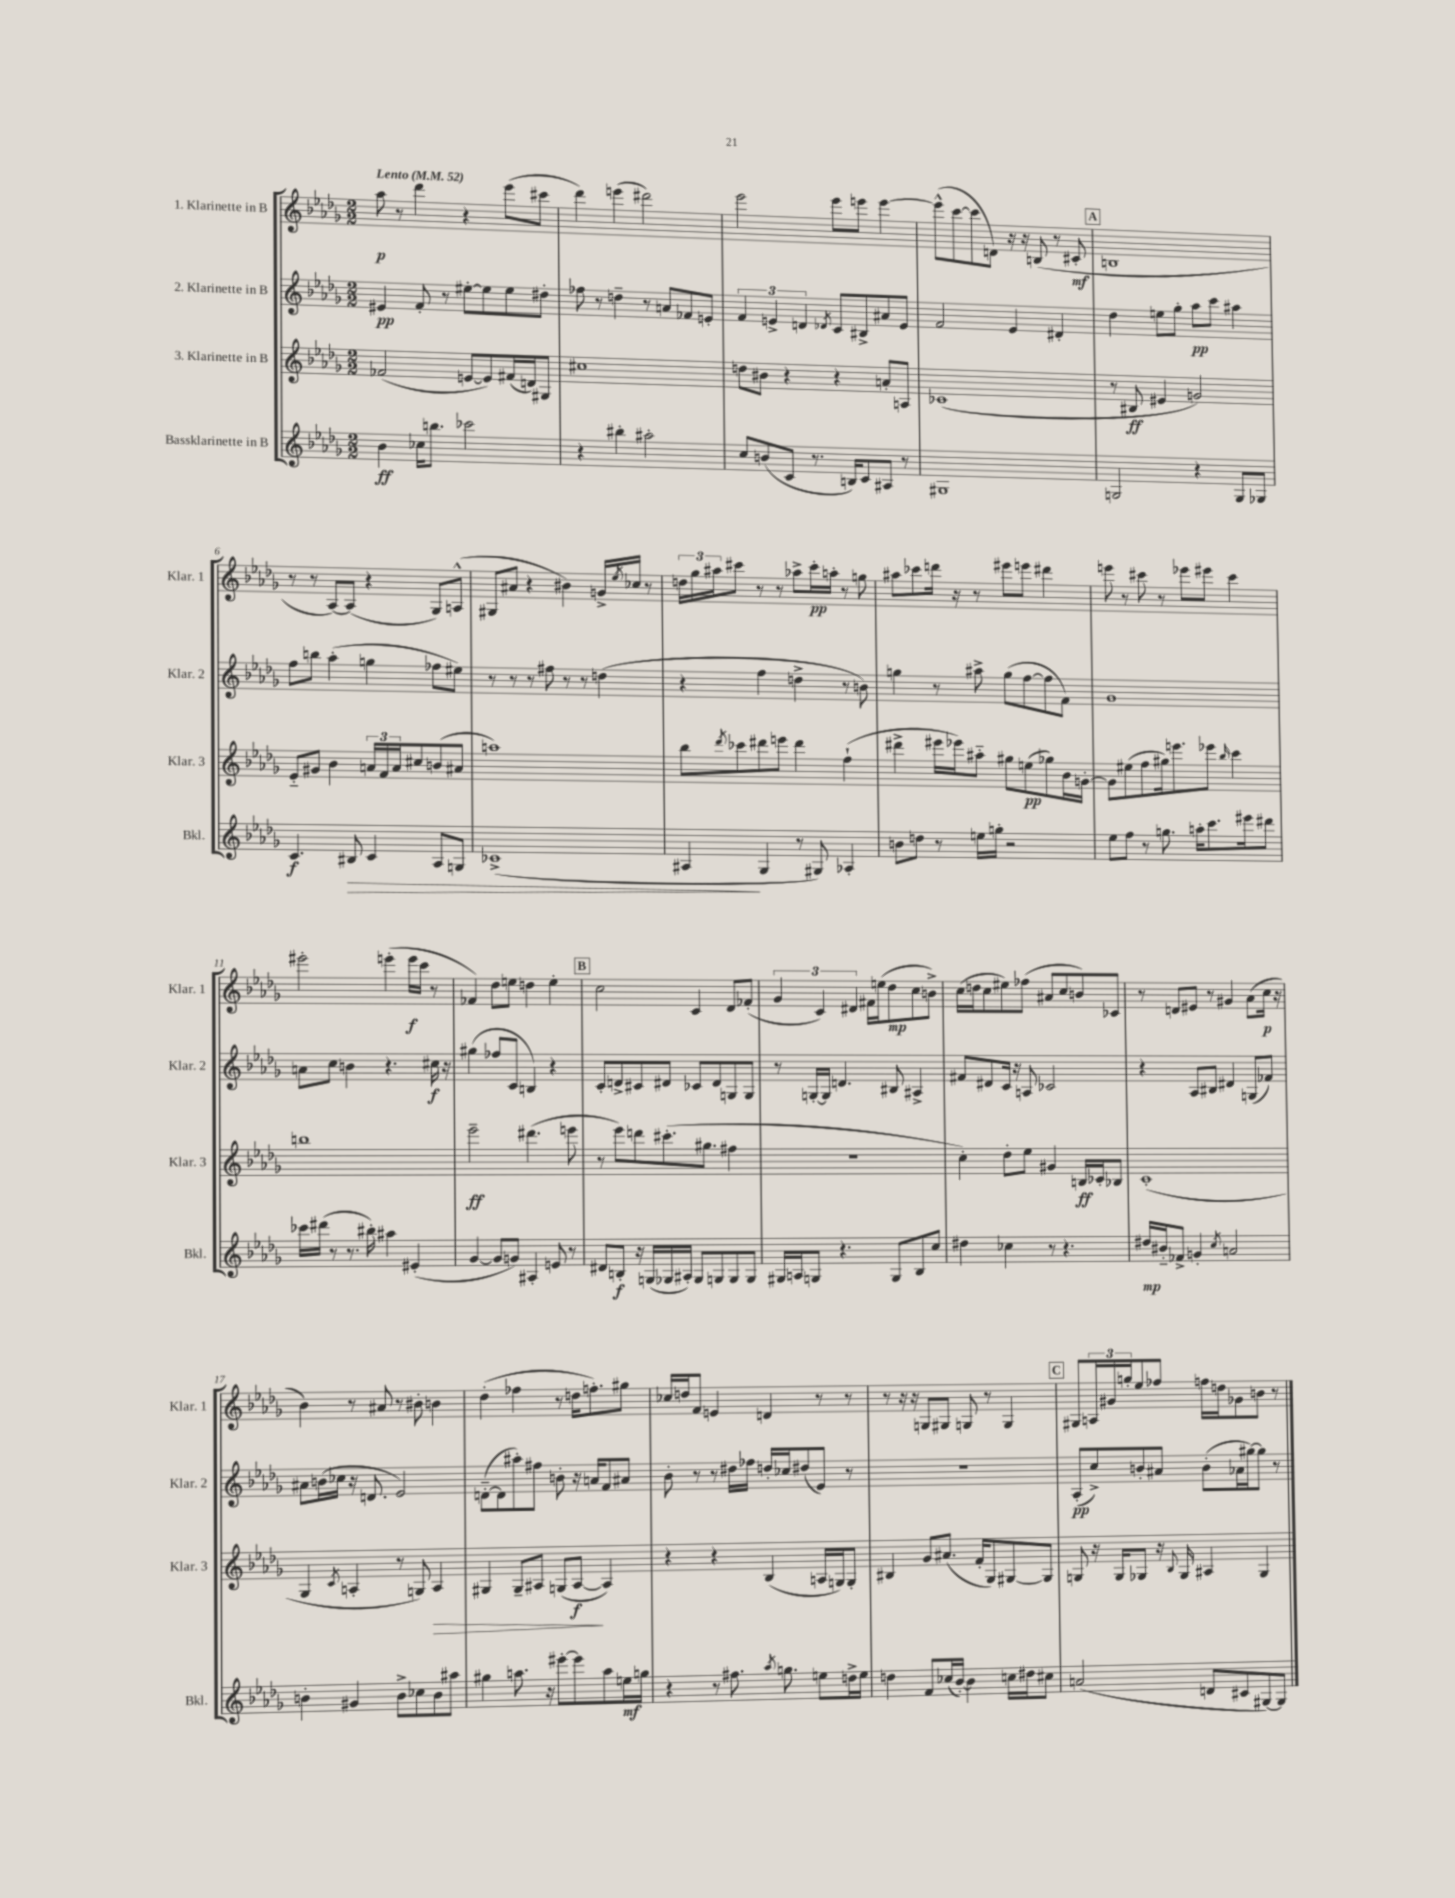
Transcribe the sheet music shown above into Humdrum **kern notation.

**kern	**kern	**kern	**kern
*staff4	*staff3	*staff2	*staff1
*clefG2	*clefG2	*clefG2	*clefG2
*k[b-e-a-d-g-]	*k[b-e-a-d-g-]	*k[b-e-a-d-g-]	*k[b-e-a-d-g-]
*M2/2	*M2/2	*M2/2	*M2/2
*MM52	*MM52	*MM52	*MM52
4b-	(2f-	4e#	8aa-
.	.	.	8r
16cc-	.	8f'	4ddd-
8.bb	.	.	.
.	.	8r	.
2ccc-	[8e	[8ee#'	4r
.	8e])	8ee#]	.
.	(16f#	8ee#	(8eee-
.	16d)	.	.
.	8G#	8dd#'	8ccc#
=	=	=	=
4r	1cc#	8ff-	4ddd-)
.	.	8r	.
4bb#'	.	4dd~	(4eee
2aa#'	.	8r	2ddd#)
.	.	8a	.
.	.	8f-	.
.	.	8e'	.
=	=	=	=
8cc	8dd	6f	2eee-
(8b	8b#	.	.
.	.	6e^	.
8c	4r	.	.
.	.	6d	.
8.r	.	.	.
.	.	8qd-	.
.	4r	8c	8eee-
16B)	.	.	.
8c	.	8B#^	8eee
8A#	8a'	8a#	[4eee
8r	8A	8e	.
=	=	=	=
1G#	(1c-	2f	(8eee^^]
.	.	.	[8ccc
.	.	.	8ccc]
.	.	.	8d)
.	.	4e-	16r
.	.	.	16r
.	.	.	(8B
.	.	4d#'	8r
.	.	.	8c#'
=	=	=	=
2G	8r	4dd-	1B
.	8B#	.	.
.	4e#	8ee	.
.	.	8gg-'	.
4r	2g)	8aa-	.
.	.	8ccc	.
8G	.	4aa#	.
8G-	.	.	.
=	=	=	=
4.c	8e-'~	8ff	8r
.	8g#	8bb	8r
.	4b-	(4aa-'	[8A-)
8B#	.	.	(8A-]
4c	24a	4gg	4r
.	24f	.	.
.	24a	.	.
.	8cc#	.	.
8A-	(8b	8ff-	8G-)
8G	8a#	8ee#)	(8A^^
=	=	=	=
(1c-^	1aa)	8r	8G#
.	.	8r	8a#
.	.	8r	4r
.	.	8ff#	.
.	.	8r	4b#)
.	.	8r	.
.	.	(4dd	16g^
.	.	.	8qee-
.	.	.	16cc-
.	.	.	8r
=	=	=	=
4A#	8bb-	4r	24dd
.	.	.	24gg-
.	.	.	24aa#
.	8qddd-	.	.
.	8ccc-	.	8ccc#
4G-	8ddd#	4ff	8r
.	8eee	.	8r
8r	4ddd#	4dd^	8aa-^
8G#)	.	.	16ccc#'
.	.	.	16aa'
4A-'	(4ff`	8r	8r
.	.	8b)	8gg
=	=	=	=
8b	4ddd#^	4gg	8aa#
8dd	.	.	8ccc-
8r	16eee#	8r	16ddd
.	16eee-)	.	16r
16ee	8aa#'~	8aa#^	8r
16gg'	.	.	.
2r	8gg#	(8gg	8eee#
.	(8ee	[8ff	8eee
.	8gg-)	8ff]	4ddd#
.	16b-	8f)	.
.	[16g'	.	.
=	=	=	=
8ee-	8g]	1g-	8eee
8ff	(8ee#	.	8r
8r	8ff	.	8ccc#
8.gg	16gg#)	.	8r
.	8.eee	.	.
.	.	.	8eee-
16aa'	.	.	.
8.ccc	8eee-	.	8eee#
.	16qqbb-	.	.
.	4ccc	.	4ccc#
16eee#	.	.	.
8ddd#	.	.	.
=	=	=	=
16ccc-	1bb	8a	2eee#'
(16ddd#	.	.	.
8r	.	8cc	.
8.r	.	4b	.
16bb#')	.	.	.
4aa#	.	4.r	(4eee'
(4e#'	.	.	16eee
.	.	.	16ccc
.	.	16cc#	8r
.	.	16r	.
=	=	=	=
[4g-	2eee-~	(4gg#	4f-)
8g-]	.	8ff-	8dd-
8g)	.	8c	8ee
4A#'	(4.ddd#	4B)	4dd
8e	.	4r	4ee'
8r	8eee	.	.
=	=	=	=
8d#	8r	8c'	2cc
8B'	8eee-)	8d^	.
16r	8ddd	8c#	.
(16G	.	.	.
16G-	(8.ccc#'	8d#	.
16A#')	.	.	.
8G-	.	8c-	4c
.	8.gg#	.	.
8G	.	8d#	.
8G	4ff#	8G	8d-
8G	.	8G	(8f-'
=	=	=	=
16G#	1r	8r	6g-
16A	.	.	.
8G	.	[16G'	.
.	.	.	6c)
.	.	16G]	.
4.r	.	4.d	.
.	.	.	6d#
.	.	.	16f#
.	.	.	(16ee
8G	.	8B#	8dd-
8B-	.	4A#^	8cc
8cc	.	.	8b^)
=	=	=	=
4dd#	4cc')	8f#	(16cc
.	.	.	16dd
.	.	8d#	8cc
4cc-	8dd-'	16c	8ee#)
.	.	16r	.
.	8ee-	8A	(8ff-
8r	4g#	2c-	8a#
4.r	.	.	8cc
.	16B	.	8b)
.	16c-'	.	.
.	8B-	.	8c-
=	=	=	=
16dd#	(1c'	4r	8r
16b#'~	.	.	.
8f-^	.	.	8d
4g'	.	8A-	8e#
.	.	8B#	8r
8qcc	.	.	.
2a	.	4d#	4g#
.	.	(8G	(8a-
.	.	8f-)	16cc
.	.	.	16r
=	=	=	=
4b'	4G-	8a#	4b-)
.	.	(16b	.
.	.	16cc-	.
.	8qc	.	.
4g#	4A'	16r	8r
.	.	8.d	.
.	.	.	8a#
8b^	8r	2e-)	8r
8cc-	8G)	.	8b#'
8b	4A	.	4b
8aa#	.	.	.
=	=	=	=
4gg#	4G#	([8d'~	(4dd-'
.	.	8d]	.
8.aa	8G#~	8aa#')	4ff-
.	8A#	8ff#	.
16r	.	.	.
[8eee#'	(8G	8b'	8r
8eee#]	[8A#	16r	16dd
.	.	16a	8.ff')
8aa	4A#])	8f	.
16ee	.	8a#	8gg#
16gg	.	.	.
=	=	=	=
4r	4r	8b-'	16cc-
.	.	.	16dd
.	.	8r	8f
8r	4r	8r	4e
8.ff#	.	16dd#	.
.	.	16ff-	.
.	(4B-	16dd'	4d
8qaa-	.	.	.
8.gg	.	16cc-	.
.	.	(8dd#	.
8ee	16A	8e-)	8r
.	16G)	.	.
16dd^	8G'	8r	8r
16ee	.	.	.
=	=	=	=
4dd	4B#	1r	8r
.	.	.	16r
.	.	.	16r
8f	8g-	.	8G
(16cc-	(8.a#	.	8G#
[16b-')	.	.	.
4b-]	.	.	8G
.	16f'	.	.
.	8G-)	.	8r
16cc	[8G#	.	4G
16dd#	.	.	.
8cc#	8G#]	.	.
=	=	=	=
(2a	8G	(8A-'	8G#
.	16r	8cc^)	24A
.	.	.	24g#
.	16G	.	.
.	.	.	24gg'
.	8G-	8b'	8ee-
.	16r	8a#	8ff-
.	8qqB-	.	.
.	16G-	.	.
8d	4A#	(8b'	16ff
.	.	.	16dd
8c#	.	16a-	8g-
.	.	[16gg#)	.
[8G#)	4G-	8gg#]	8b
8G#]	.	8r	8r
==	==	==	==
*-	*-	*-	*-
